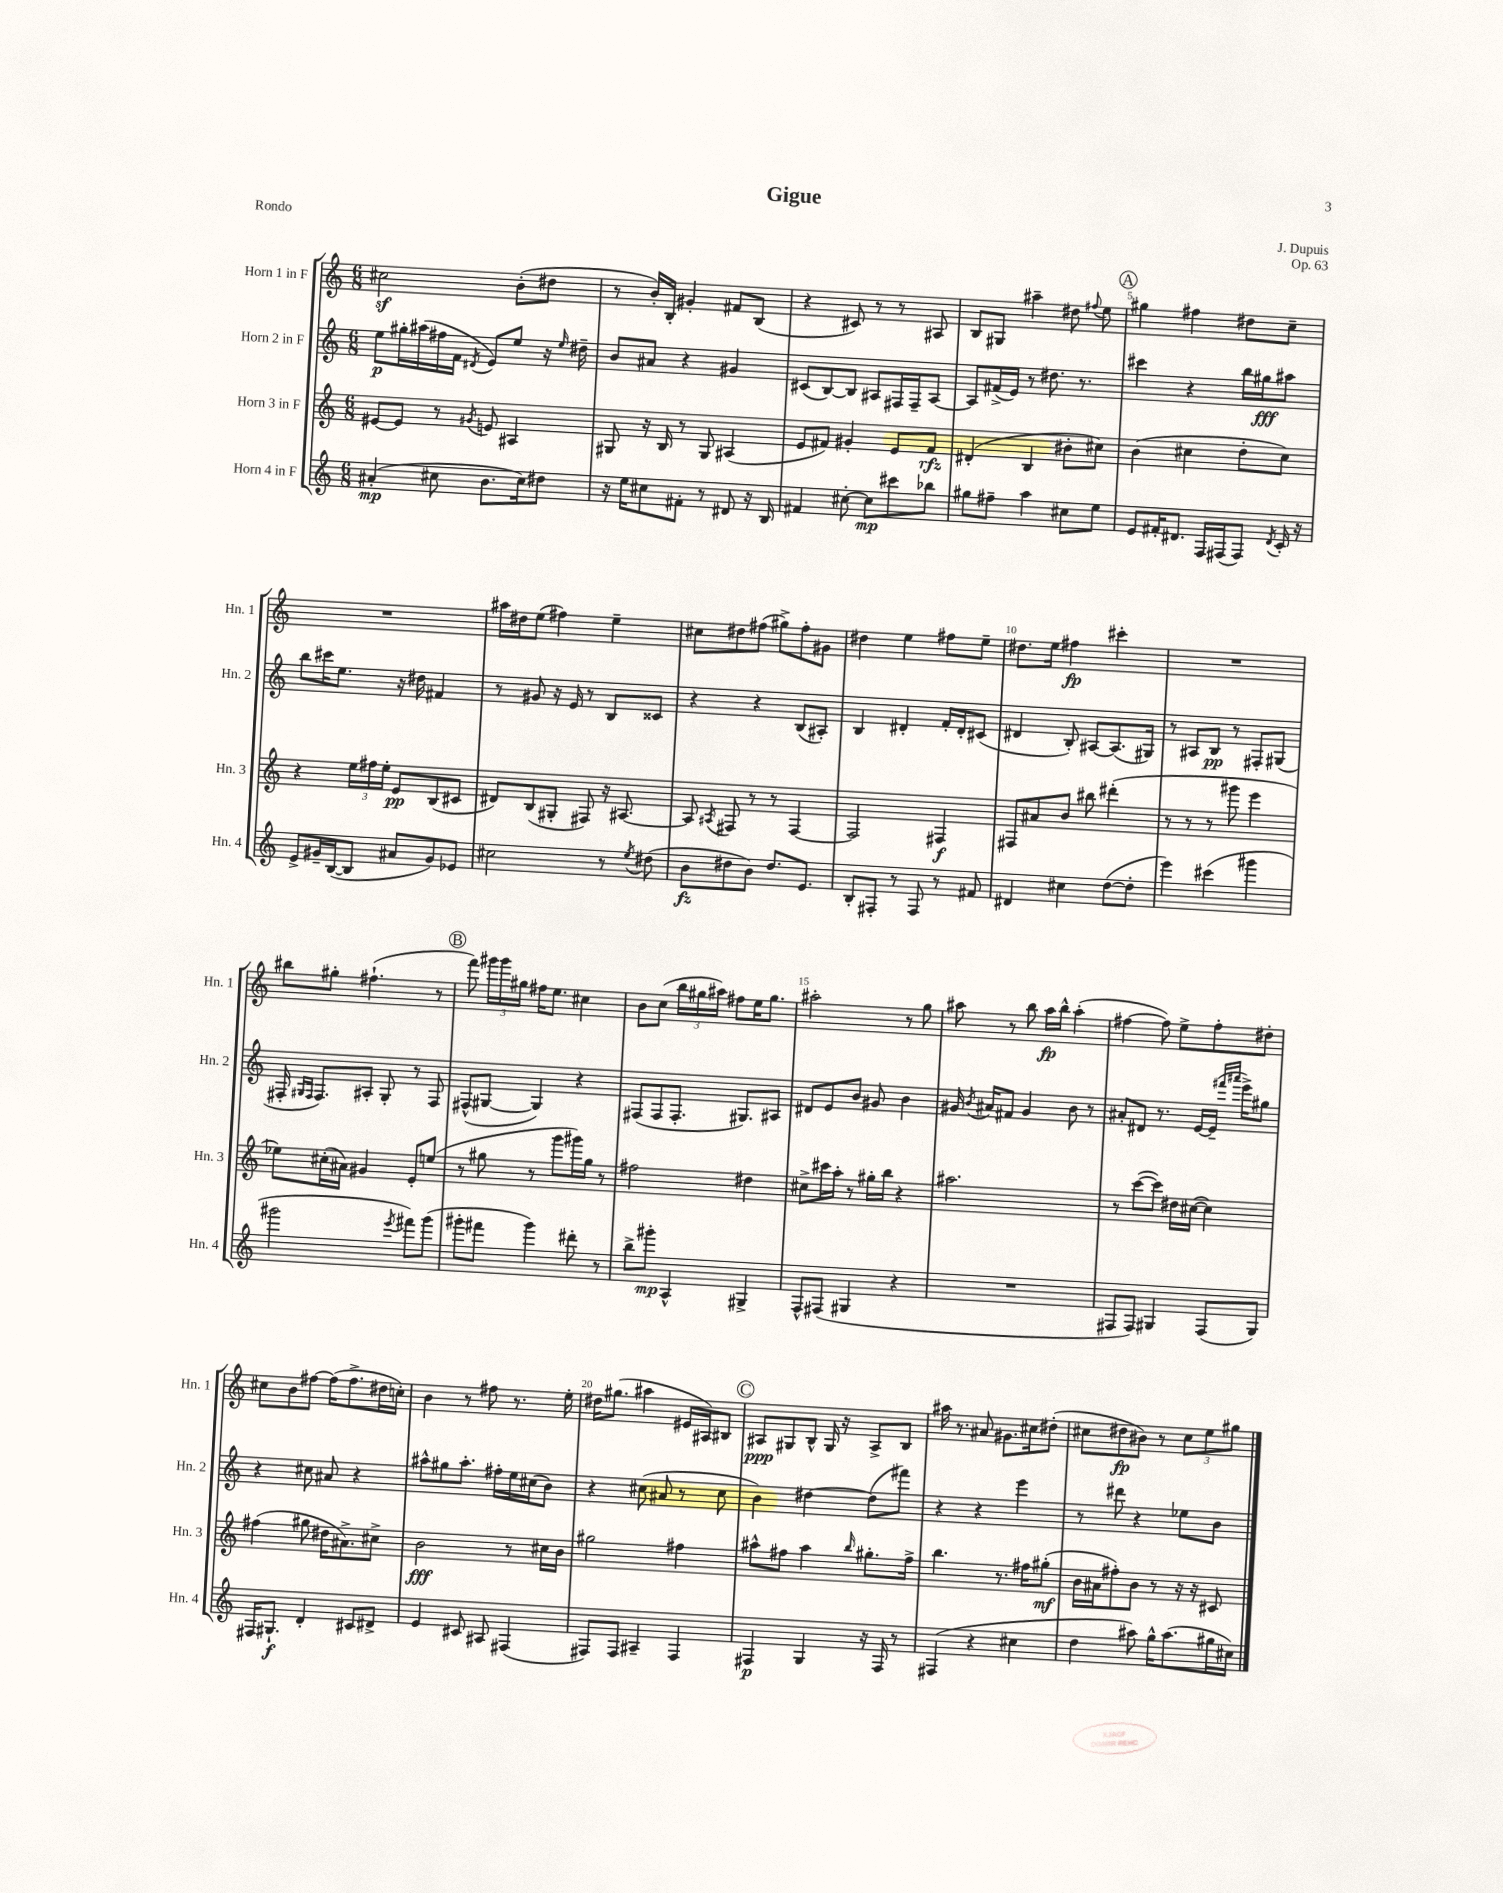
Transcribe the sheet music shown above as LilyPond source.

\header { title = "Gigue" composer = "J. Dupuis" opus = "Op. 63" piece = "Rondo" }
<<
\new StaffGroup <<
\new Staff = "s0" \with { instrumentName = "Horn 1 in F" shortInstrumentName = "Hn. 1" } {
    \clef treble \key c \major \numericTimeSignature \time 6/8
    \autoBeamOff cis''2\sf b'8[-.( dis''8] |
    r8 b'16[-.) b16]-. gis'4-. fis'8[ b8]( |
    r4 cis'8) r8 r8 ais8 |
    b8[ gis8] ais''4-- dis''8 \appoggiatura { fis''8 } e''8 |
    \mark \markup { \circle "A" } gis''4 fis''4 dis''8[ c''8]-- |
    R2. |
    ais''16[ dis''16 e''8]( fis''4) e''4-- |
    cis''8[ dis''8 fis''8]( gis''8[->) fis''8-. gis'8] |
    dis''4 e''4 fis''8[ e''8]-- |
    dis''8.[ e''16] fis''4\fp cis'''4-. |
    R2. |
    bis''8[ gis''8]-. fis''4.-!( r8 |
    \mark \markup { \circle "B" } f'''8) \tuplet 3/2 { gis'''16[ gis'''16 gis''16] } fis''16[ e''8.] cis''4 |
    b'8[ c''8]( \tuplet 3/2 { b''16[ gis''16 ais''16]) } fis''8[ e''16 gis''8.] |
    ais''2-. r8 g''8 |
    ais''8 r8 b''8 ais''16[\fp b''16]-^ ais''4-.( |
    fis''4~ fis''8) e''8[-> fis''8-. dis''8]-. |
    cis''8[ b'8 fis''8]~ fis''16[( fis''8.-> dis''16 c''16]-.) |
    b'4 r8 fis''8 r8. e''16-. |
    dis''16[ gis''8.]( ais''4 eis'16[ ais16) bis8] |
    \mark \markup { \circle "C" } ais8[\ppp gis8 b8]-^ gis16 r16 ais8[-> b8] |
    ais''16 r8. ais'8 gis'8.[ cis''16 dis''8]-.( |
    cis''8[ dis''8\fp bis'8]) r8 \tuplet 3/2 { cis''8[ e''8 gis''8] } \bar "|." |
}
\new Staff = "s1" \with { instrumentName = "Horn 2 in F" shortInstrumentName = "Hn. 2" } {
    \clef treble \key c \major \numericTimeSignature \time 6/8
    \autoBeamOff e''8[\p gis''16-. ais''16( fis''16 f'16] \acciaccatura { dis'8 } e'8[) e''8] r16 \grace { e''16 } dis''16-- |
    b'8[ ais'8] r4 gis'4 |
    cis'8[( b8~) b8] ais8[ fis16 fis16-- ais8]~ |
    ais8[ fis'16->( e'16]) r8 dis''8. r8. |
    \mark \markup { \circle "A" } cis'''4 r4 b''16[ gis''16\fff ais''8] |
    b''8[ cis'''16 e''8.] r16 dis''16 fis'4 |
    r8 gis'8 r16 e'16 r8 b8[ cisis'8] |
    r4 r4 b8[( ais8]-.) |
    b4 dis'4-. f'16[-. dis'16-. cis'8]( |
    dis'4 b8-.) ais8[~ ais8.( gis16]) |
    r8 ais8[ b8]\pp r8 fis8[-. gis8]( |
    fis16-. \grace { gis16[ fis16] } fis8.[) ais8]-. gis8-. r8 fis8 |
    \mark \markup { \circle "B" } fis8[-^( gis8]~ gis4) r4 |
    fis8[( fis8 fis8.]-. gis8.[) ais8] |
    dis'8[ e'8 b'8] gis'8 b'4 |
    gis'16 \acciaccatura { b'8 } ais'16[ fis'8] gis'4 b'8 r8 |
    ais'8[-. dis'8] r8. e'16[~ e'16]--( \grace { fis'''16[ ais'''16] } e'''16[->) gis''8] |
    r4 cis''8 ais'8 r4 |
    ais''8[-^ gis''8 ais''8.]-. fis''16[-. e''16 cis''16( b'8]) |
    r4 cis''8( ais'8 r8 cis''8 |
    \mark \markup { \circle "C" } b'4) dis''4~ dis''8[( fis'''8]) |
    r4 r4 e'''4 |
    r8 dis'''8 r4 ees''8[ b'8] \bar "|." |
}
\new Staff = "s2" \with { instrumentName = "Horn 3 in F" shortInstrumentName = "Hn. 3" } {
    \clef treble \key c \major \numericTimeSignature \time 6/8
    \autoBeamOff eis'8[~ eis'8] r8 \acciaccatura { gis'8 } e'8 ais4 |
    gis8 r16 b16 r8 gis8 ais4( |
    e'8[ fis'8]) gis'4-. e'8[ fis'8]\rfz |
    dis'4-.( b4 bis'8[-. cis''8]) |
    \mark \markup { \circle "A" } b'4( cis''4 d''8[-. cis''8]) |
    r4 \tuplet 3/2 { e''16[ fis''16 e''16]-. } e'8[\pp b8( cis'8] |
    dis'8[) b8( gis8]-. fis8) r16 ais8.~ |
    ais8 \acciaccatura { ais8 } fis8 r8 r8 fis4~ |
    fis2 fis4\f |
    fis8[ ais'8 b'8] bis''8 dis'''4-.( |
    r8 r8 r8 gis'''8 e'''4 |
    ees''8[) cis''16-.( ais'16]) gis'4 e'8[-. e''8]( |
    \mark \markup { \circle "B" } r8 gis''8 r8 g'''8[ gis'''16) gis''16] r8 |
    fis''2 dis''4 |
    cis''8[-> cis'''16 a''16]-. r8 gis''16[-. b''16] r4 |
    ais''2. |
    r8 c'''8[~( c'''8]) dis''16[ cis''16]~( cis''4) |
    fis''4( gis''8 dis''16[ ais'8.->) cis''8]-> |
    b'2\fff r8 cis''16[ b'16] |
    gis''2 fis''4 |
    \mark \markup { \circle "C" } ais''8[-^ fis''8] ais''4 \grace { b''16 } gis''8.[-. fis''16]-> |
    b''4. r8. fis''16[ gis''8]-.\mf( |
    b'16[ ais'16 fis''8-.) b'8] r8 r16 r16 cis'8 \bar "|." |
}
\new Staff = "s3" \with { instrumentName = "Horn 4 in F" shortInstrumentName = "Hn. 4" } {
    \clef treble \key c \major \numericTimeSignature \time 6/8
    \autoBeamOff ais'4-.\mp( cis''8 b'8.[ cis''16) dis''8] |
    r16 e''16[ cis''8 fis'8]-. r8 dis'8 r16 b16 |
    fis'4 cis''8~-. cis''8[\mp cis'''8 bes''8] |
    gis''8[ fis''8]-- a''4 cis''8[ e''8] |
    \mark \markup { \circle "A" } e'8[ fis'16-. dis'8.] f16[ fis16( fis8]) \acciaccatura { dis'8 } c'16-. r16 |
    e'8[-> gis'16-- b16~( b8] ais'8[ gis'8) ees'8] |
    cis''2 r8 \acciaccatura { e''8 } dis''8( |
    b'8[\fz dis''8 b'8]) dis''8.[ e'8.] |
    b8[-. fis8]-. r8 fis8 r8 fis'8 |
    dis'4 cis''4 d''8[~( d''8]-. |
    e'''4) cis'''4( gis'''4 |
    gis'''2 \acciaccatura { e'''8 } fis'''8[) gis'''8]( |
    \mark \markup { \circle "B" } gis'''8[-. fis'''8] gis'''4) dis'''8-. r8 |
    b''8[-> gis'''8]-.\mp a4-^ gis4-> |
    f8[-^ fis8]( gis4 r4 |
    R2. |
    fis8[ fis8]) gis4 fis8[( gis8]) |
    fis16[ gis8.]-!\f d'4-. cis'8[ dis'8]-> |
    e'4 cis'8 ais8 fis4( |
    fis8[) fis8] ais4-- fis4 |
    \mark \markup { \circle "C" } fis4\p g4 r16 fis16 r8 |
    fis4( r4 cis''4 |
    d''4 ais''8) g''16[-^ ais''8.( gis''16 cis''16]) \bar "|." |
}
>>
>>
\layout { \context { \Score \override BarNumber.break-visibility = ##(#f #t #t) barNumberVisibility = #(every-nth-bar-number-visible 5) } }
